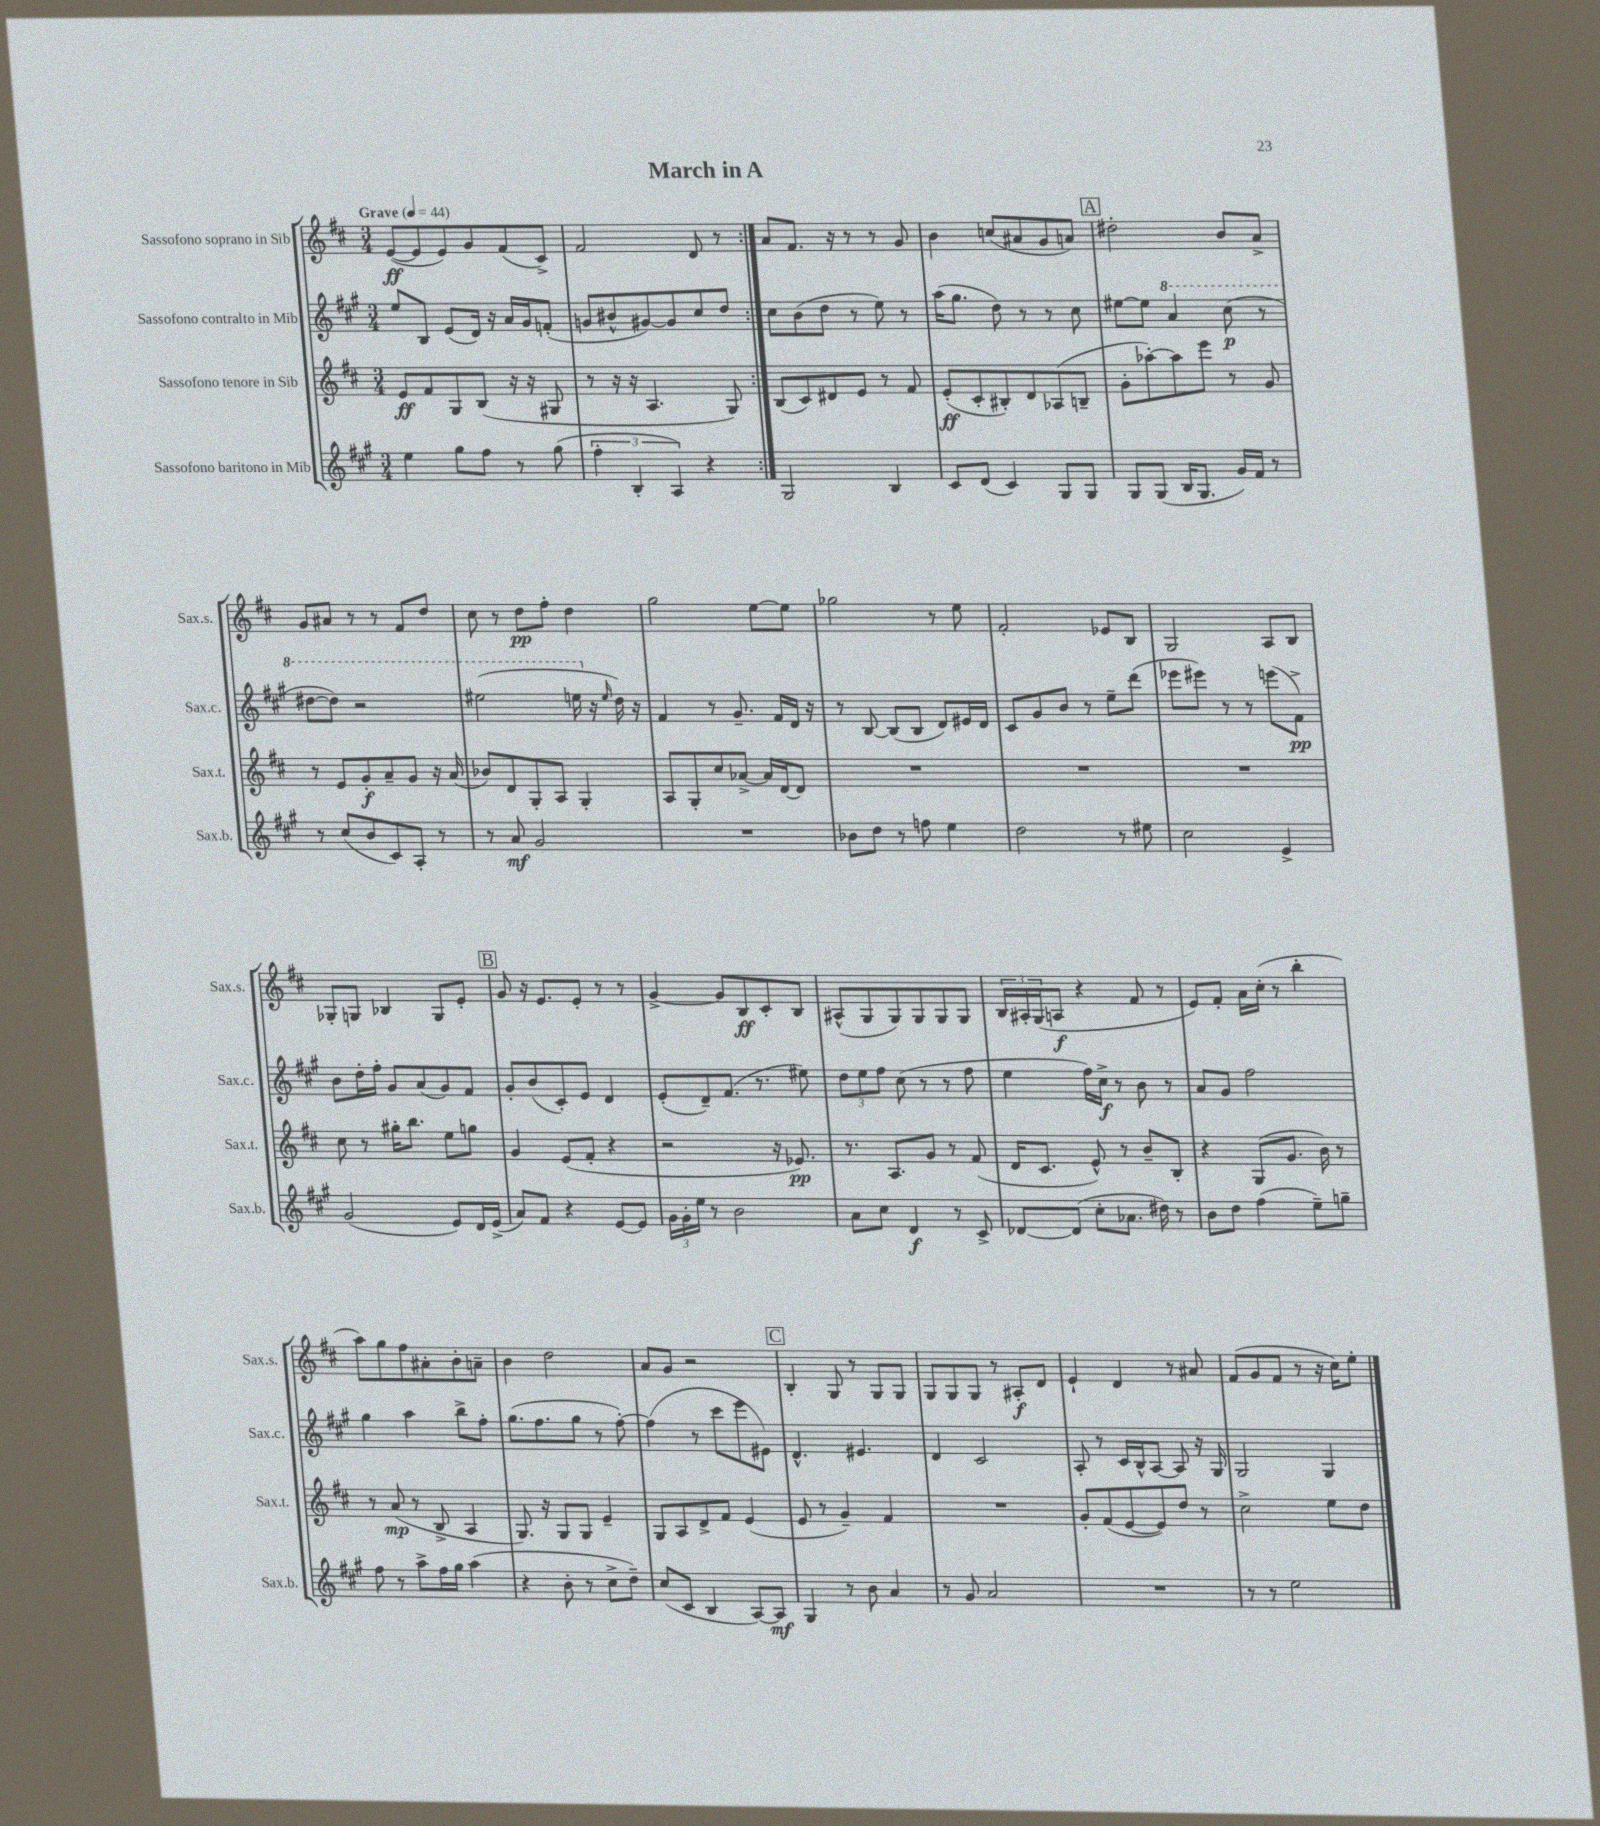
\header { title = "March in A" }
<<
\new StaffGroup <<
\new Staff = "s0" \with { instrumentName = "Sassofono soprano in Sib" shortInstrumentName = "Sax.s." } {
    \clef treble \key d \major \numericTimeSignature \time 3/4 \tempo "Grave" 4 = 44
    \repeat volta 2 { e'8~\ff( e'8 e'8) g'8 fis'8( cis'8->) |
    fis'2 d'8 r8 | }
    a'8 fis'8. r16 r8 r8 g'8 |
    b'4 c''8( ais'8 g'8 a'8) |
    \mark \markup { \box "A" } dis''2-. b'8 a'8-> |
    g'8 ais'8 r8 r8 fis'8 d''8 |
    cis''8 r8 d''8\pp fis''8-. d''4 |
    g''2 e''8~ e''8 |
    ges''2 r8 e''8 |
    fis'2-. ees'8 b8 |
    g2 a8 b8 |
    ges8-. g8 bes4 g8 e'8-. |
    \mark \markup { \box "B" } g'8 r16 e'8. e'8-. r8 r8 |
    g'4~-> g'8 b8\ff cis'8-. b8 |
    ais8-^( g8 g8) g8 g8 g8 |
    \tuplet 3/2 { b16 ais16-. g16( } a8\f r4 fis'8 r8 |
    e'8) fis'8-. a'16 cis''16-.( r8 b''4-. |
    a''8) g''8 fis''8 ais'8-. b'8-. a'8-- |
    b'4 d''2 |
    a'8 g'8 r2 |
    \mark \markup { \box "C" } b4-. g8 r8 g8 g8 |
    g8 g8 g8 r8 ais8-.\f d'8 |
    e'4-! d'4 r8 ais'8 |
    fis'8( g'8 fis'8 r8 r16 cis''16) e''8-. \bar "|." |
}
\new Staff = "s1" \with { instrumentName = "Sassofono contralto in Mib" shortInstrumentName = "Sax.c." } {
    \clef treble \key a \major \numericTimeSignature \time 3/4
    \repeat volta 2 { e''8 b8 e'8( d'16) r16 a'16 gis'16 f'8-.( |
    g'8 bis'8-^ gis'8~) gis'8 cis''8 d''8 | }
    cis''8 b'8( d''8 r8 e''8) r8 |
    a''16( gis''8. d''8) r8 r8 cis''8 |
    \mark \markup { \box "A" } eis''8~ eis''8 \ottava #1 a''4 cis'''8\p( r8 |
    dis'''8~ dis'''8) r2 |
    eis'''2( e'''16 \ottava #0 r16 \grace { e''16 } d''16) r16 |
    fis'4 r8 gis'8.-- fis'16 d'16 r16 |
    r8 b8~ b8( b8 d'8) eis'16 d'16 |
    cis'8 gis'8 b'8 r8 e''8-- d'''8( |
    ees'''8 eis'''8) r8 r8 e'''8( fis'8->\pp) |
    b'8 d''16-. fis''16-. gis'8 a'8( gis'8) fis'8 |
    \mark \markup { \box "B" } gis'8-. b'8( cis'8-.) e'8 d'4 |
    e'8-.( d'8--) fis'8.( r8. eis''8) |
    \tuplet 3/2 { d''8 e''8 fis''8 } cis''8( r8 r8 fis''8 |
    e''4 fis''16) cis''16->\f r8 b'8 r8 |
    a'8 gis'8 fis''2 |
    gis''4 a''4 b''8-> fis''8-. |
    gis''8.( fis''8. gis''8 r8 fis''8~-.) |
    fis''4( r8 cis'''8 e'''8 eis'8) |
    \mark \markup { \box "C" } d'4.-^ eis'4. |
    d'4 cis'2 |
    a8-. r8 cis'16 b16-^ a8~ a8 r16 gis16 |
    gis2 gis4 \bar "|." |
}
\new Staff = "s2" \with { instrumentName = "Sassofono tenore in Sib" shortInstrumentName = "Sax.t." } {
    \clef treble \key d \major \numericTimeSignature \time 3/4
    \repeat volta 2 { e'8\ff fis'8 g8 b8( r16 r16 gis8 |
    r8 r16 r16 a4. g8) | }
    b8( cis'8) dis'8 e'8 r8 fis'8 |
    e'8-.\ff( cis'8-. bis8-.) d'8 aes8( b8-- |
    \mark \markup { \box "A" } g'8-. aes''8~-.) aes''8 e'''8 r8 g'8 |
    r8 e'8 g'8-.\f a'8-- g'8 r16 a'16( |
    bes'8) d'8 g8-. a8 g4-. |
    a8 g8-. cis''8 aes'8~-> aes'16 d'16~ d'8 |
    R2. |
    R2. |
    R2. |
    cis''8 r8 gis''16-. b''8. e''8 g''8 |
    \mark \markup { \box "B" } g'4 e'8( fis'8-. r4 |
    r2 r16 ees'8.\pp) |
    r8. a8. g'8 r8 fis'8( |
    d'16 cis'8. e'8-^) r8 b'8-- b8-. |
    r4 g8( g'8. b'16) r8 |
    r8 a'8\mp( r8 b8-> a4 |
    g8.) r16 g8 g8 e'4-- |
    g8 a8 d'8-> fis'8 e'4( |
    \mark \markup { \box "C" } e'8 r8 g'4--) fis'4 |
    R2. |
    g'8-. fis'8( e'8~ e'8) d''8 r8 |
    cis''2-> e''8 d''8 \bar "|." |
}
\new Staff = "s3" \with { instrumentName = "Sassofono baritono in Mib" shortInstrumentName = "Sax.b." } {
    \clef treble \key a \major \numericTimeSignature \time 3/4
    \repeat volta 2 { e''4 gis''8 fis''8 r8 gis''8( |
    \tuplet 3/2 { fis''4-. b4-. a4) } r4 | }
    gis2 b4 |
    cis'8 d'8( cis'4) gis8 gis8 |
    \mark \markup { \box "A" } gis8 gis8( b16 gis8. gis'16) fis'16 r8 |
    r8 cis''8( b'8 cis'8) a8-. r8 |
    r8 a'8\mf gis'2 |
    R2. |
    bes'8 d''8 r8 f''8 e''4 |
    d''2 r8 eis''8 |
    cis''2 e'4-> |
    gis'2( e'8) d'16 e'16->( |
    \mark \markup { \box "B" } a'8) fis'8 r4 e'8~ e'8 |
    \tuplet 3/2 { gis'16 gis'16-. e''16 } r8 b'2 |
    a'8 cis''8 d'4\f r8 cis'8-> |
    des'8~ des'8( cis''8-. aes'8. dis''16) r8 |
    b'8 d''8 fis''4( e''8--) g''8-- |
    fis''8 r8 a''8-> fis''16 gis''16 a''4( |
    r4 b'8-. r8 cis''8-> d''8--) |
    cis''8( cis'8 b4 a8~) a8\mf |
    \mark \markup { \box "C" } gis4 r8 b'8 a'4 |
    r8 gis'8 a'2 |
    R2. |
    r8 r8 e''2 \bar "|." |
}
>>
>>
\layout { \context { \Score \remove "Bar_number_engraver" } }
